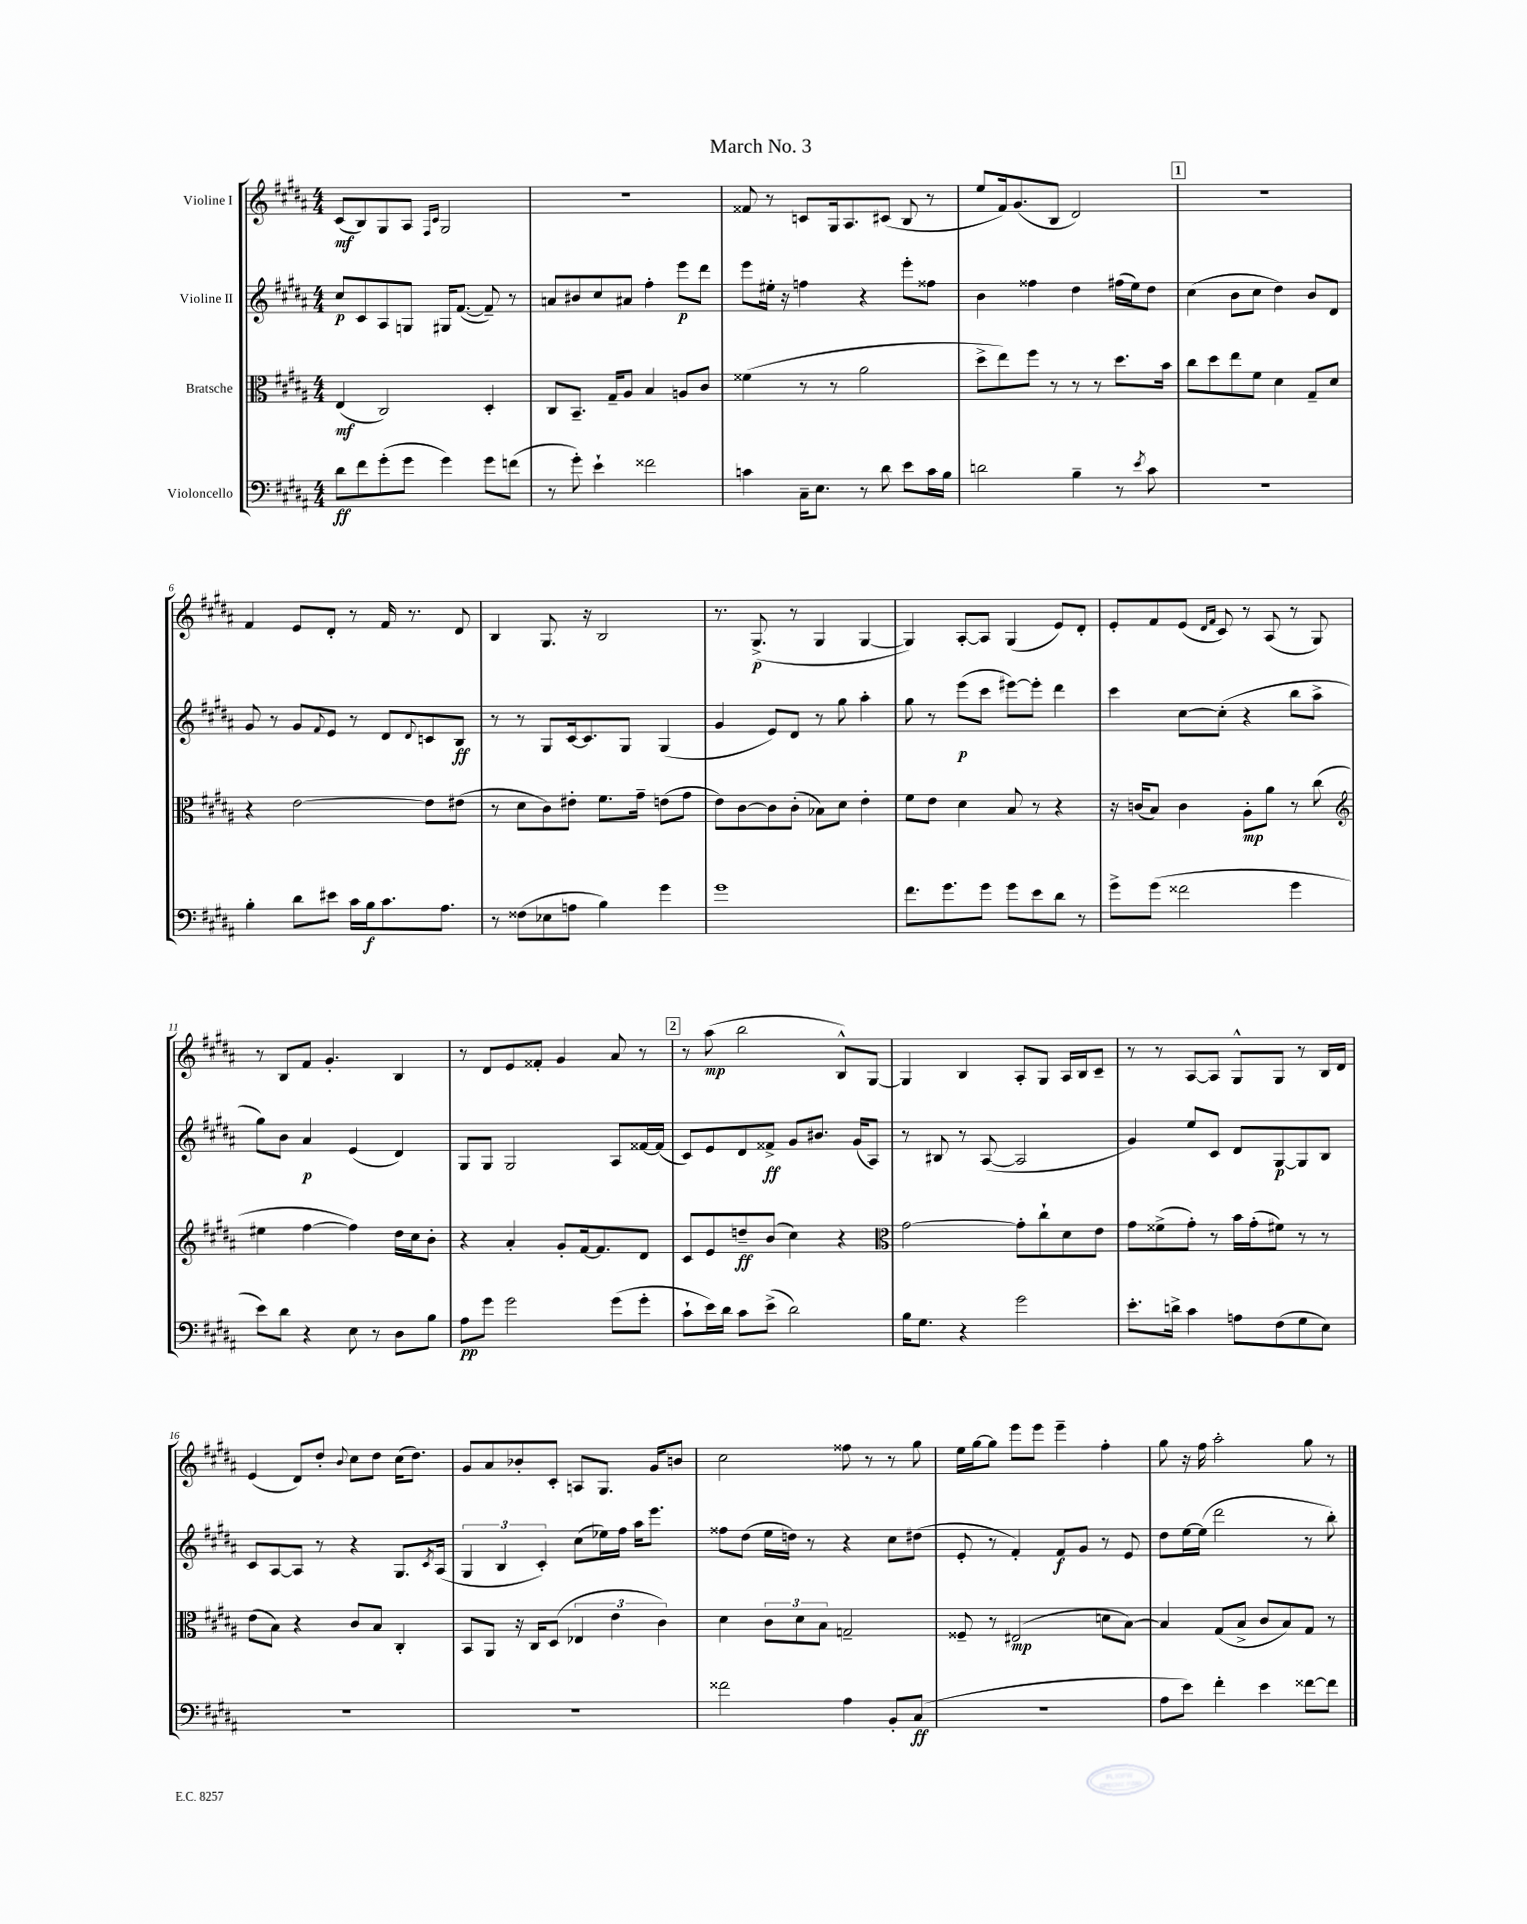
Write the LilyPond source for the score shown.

\header { title = "March No. 3" }
<<
\new StaffGroup <<
\new Staff = "s0" \with { instrumentName = "Violine I" } {
    \clef treble \key b \major \numericTimeSignature \time 4/4
    cis'8\mf( b8) gis8 ais8 \grace { fis16 cis'16 } gis2 |
    R1 |
    fisis'8 r8 c'8 gis16 ais8. cis'8( b8 r8 |
    e''8 fis'16) gis'8.( b8 dis'2) |
    \mark \markup { \box "1" } r1 |
    fis'4 e'8 dis'8-. r8 fis'16 r8. dis'8 |
    b4 gis8. r16 b2 |
    r8. gis8.->\p( r8 gis4 gis4~ |
    gis4) ais8~-. ais8 gis4( e'8) dis'8-. |
    e'8-. fis'8 e'8( \grace { dis'16 fis'16 } cis'8) r8 ais8( r8 gis8) |
    r8 b8 fis'8 gis'4.-. b4 |
    r8 dis'8 e'8 fisis'8-. gis'4 ais'8 r8 |
    \mark \markup { \box "2" } r8 ais''8\mp( b''2 b8-^) gis8~ |
    gis4 b4 ais8-. gis8 ais16 b16 cis'8-- |
    r8 r8 ais8~ ais8 gis8-^ gis8 r8 b16 dis'16 |
    e'4( dis'8) dis''8-. \appoggiatura { b'8 } cis''8 dis''8 cis''16( dis''8.) |
    gis'8 ais'8 bes'8-. cis'8-. a8 gis8. gis'16 b'8 |
    cis''2 fisis''8 r8 r8 gis''8 |
    e''16 gis''16~ gis''8 e'''8 e'''8 e'''4-- fis''4-. |
    gis''8 r16 fis''16 ais''2-. gis''8 r8 \bar "|." |
}
\new Staff = "s1" \with { instrumentName = "Violine II" } {
    \clef treble \key b \major \numericTimeSignature \time 4/4
    cis''8\p cis'8 ais8 g8 gis16 fis'8.~( fis'8--) r8 |
    a'8 bis'8 cis''8 ais'8 fis''4-. e'''8\p dis'''8 |
    e'''8 eis''16-. r16 f''4 r4 e'''8-. fisis''8 |
    b'4 fisis''4 dis''4 fis''16( e''16) dis''8 |
    \mark \markup { \box "1" } cis''4( b'8 cis''8 dis''4) b'8 dis'8 |
    gis'8 r8 gis'8 \appoggiatura { fis'8 } e'8 r8 dis'8 \appoggiatura { dis'8 } c'8 b8\ff |
    r8 r8 gis8 cis'16~ cis'8. gis8 gis4( |
    gis'4 e'8) dis'8 r8 gis''8 ais''4-. |
    gis''8 r8 e'''8\p( cis'''8 eis'''8~) eis'''8-. dis'''4 |
    cis'''4 cis''8~ cis''8-.( r4 b''8 ais''8-> |
    gis''8) b'8 ais'4\p e'4( dis'4) |
    gis8 gis8 gis2 ais8 fisis'16~ fisis'16( |
    \mark \markup { \box "2" } cis'8) e'8 dis'8 fisis'8->\ff gis'8 bis'8. gis'16( ais8) |
    r8 bis8 r8 ais8~( ais2 |
    gis'4) e''8 cis'8 dis'8 gis8~\p gis8 b8 |
    cis'8 ais8~ ais8 r8 r4 gis8. \acciaccatura { cis'8 } ais16( |
    \tuplet 3/2 { gis4 b4 cis'4-.) } cis''8( ees''16) fis''16 ais''16 e'''8. |
    fisis''8 dis''8( e''16 d''16) r8 r4 cis''8 dis''8( |
    e'8-. r8 fis'4-.) fis'8\f gis'8 r8 e'8 |
    dis''8 e''16~ e''16( dis'''2 r8 b''8-.) \bar "|." |
}
\new Staff = "s2" \with { instrumentName = "Bratsche" } {
    \clef alto \key b \major \numericTimeSignature \time 4/4
    e4\mf( cis2) dis4-. |
    cis8 b,8.-- gis16-- ais8 b4 a8 cis'8 |
    fisis'4( r8 r8 ais'2 |
    dis''8-> e''8) fis''8 r8 r8 r8 dis''8. b'16 |
    \mark \markup { \box "1" } cis''8 dis''8 e''8 fis'8 dis'4 gis8-- dis'8 |
    r4 e'2~ e'8 eis'8( |
    r8 dis'8 cis'8) eis'8-. fis'8. gis'16-- e'8( gis'8 |
    e'8) cis'8~ cis'8 cis'8-.( bes8) dis'8 e'4-. |
    fis'8 e'8 dis'4 b8 r8 r4 |
    r16 c'16( b8) c'4 ais8-.\mp ais'8 r8 cis''8( |
    \clef treble eis''4 fis''4~ fis''4) dis''16 cis''16 b'8-. |
    r4 ais'4-. gis'8-. fis'16~ fis'8. dis'8 |
    \mark \markup { \box "2" } cis'8 e'8 d''8--\ff b'8( cis''4) r4 |
    \clef alto gis'2~ gis'8-. cis''8-! dis'8 e'8 |
    gis'8 fisis'8->( gis'8-.) r8 b'16 gis'16-.( fis'8) r8 r8 |
    e'8( b8) r4 cis'8 b8 cis4-. |
    b,8 ais,8 r16 cis16 dis8( \tuplet 3/2 { ees4 e'4 cis'4) } |
    dis'4 \tuplet 3/2 { cis'8 dis'8 b8 } g2-- |
    fisis8-- r8 eis2\mp( d'8 b8~) |
    b4 gis8( b8-> cis'8 b8) gis8 r8 \bar "|." |
}
\new Staff = "s3" \with { instrumentName = "Violoncello" } {
    \clef bass \key b \major \numericTimeSignature \time 4/4
    dis'8\ff fis'8 gis'8-.( gis'8 gis'4) gis'8 f'8( |
    r8 gis'8-.) e'4-! fisis'2 |
    c'4 cis16-- e8. r8 dis'8 e'8 c'16 b16 |
    d'2 b4-- r8 \acciaccatura { e'8 } cis'8 |
    \mark \markup { \box "1" } R1 |
    b4-. dis'8 eis'8 cis'16 b16\f cis'8. ais8. |
    r8 fisis8( ees8 a8 b4) gis'4 |
    gis'1 |
    fis'8. gis'8. gis'8 gis'8 e'8 dis'8 r8 |
    gis'8-> gis'8( fisis'2 gis'4 |
    e'8) dis'8 r4 e8 r8 dis8 b8 |
    ais8\pp gis'8 gis'2 gis'8( gis'8-. |
    \mark \markup { \box "2" } cis'8-! e'16) dis'16 cis'8 e'8->( dis'2) |
    b16 gis8. r4 gis'2 |
    e'8.-. d'16-> cis'4 a8 fis8( gis8 e8) |
    R1 |
    R1 |
    fisis'2 ais4 b,8-. cis8\ff( |
    R1 |
    ais8 e'8) fis'4-. e'4 fisis'8~ fisis'8 \bar "|." |
}
>>
>>
